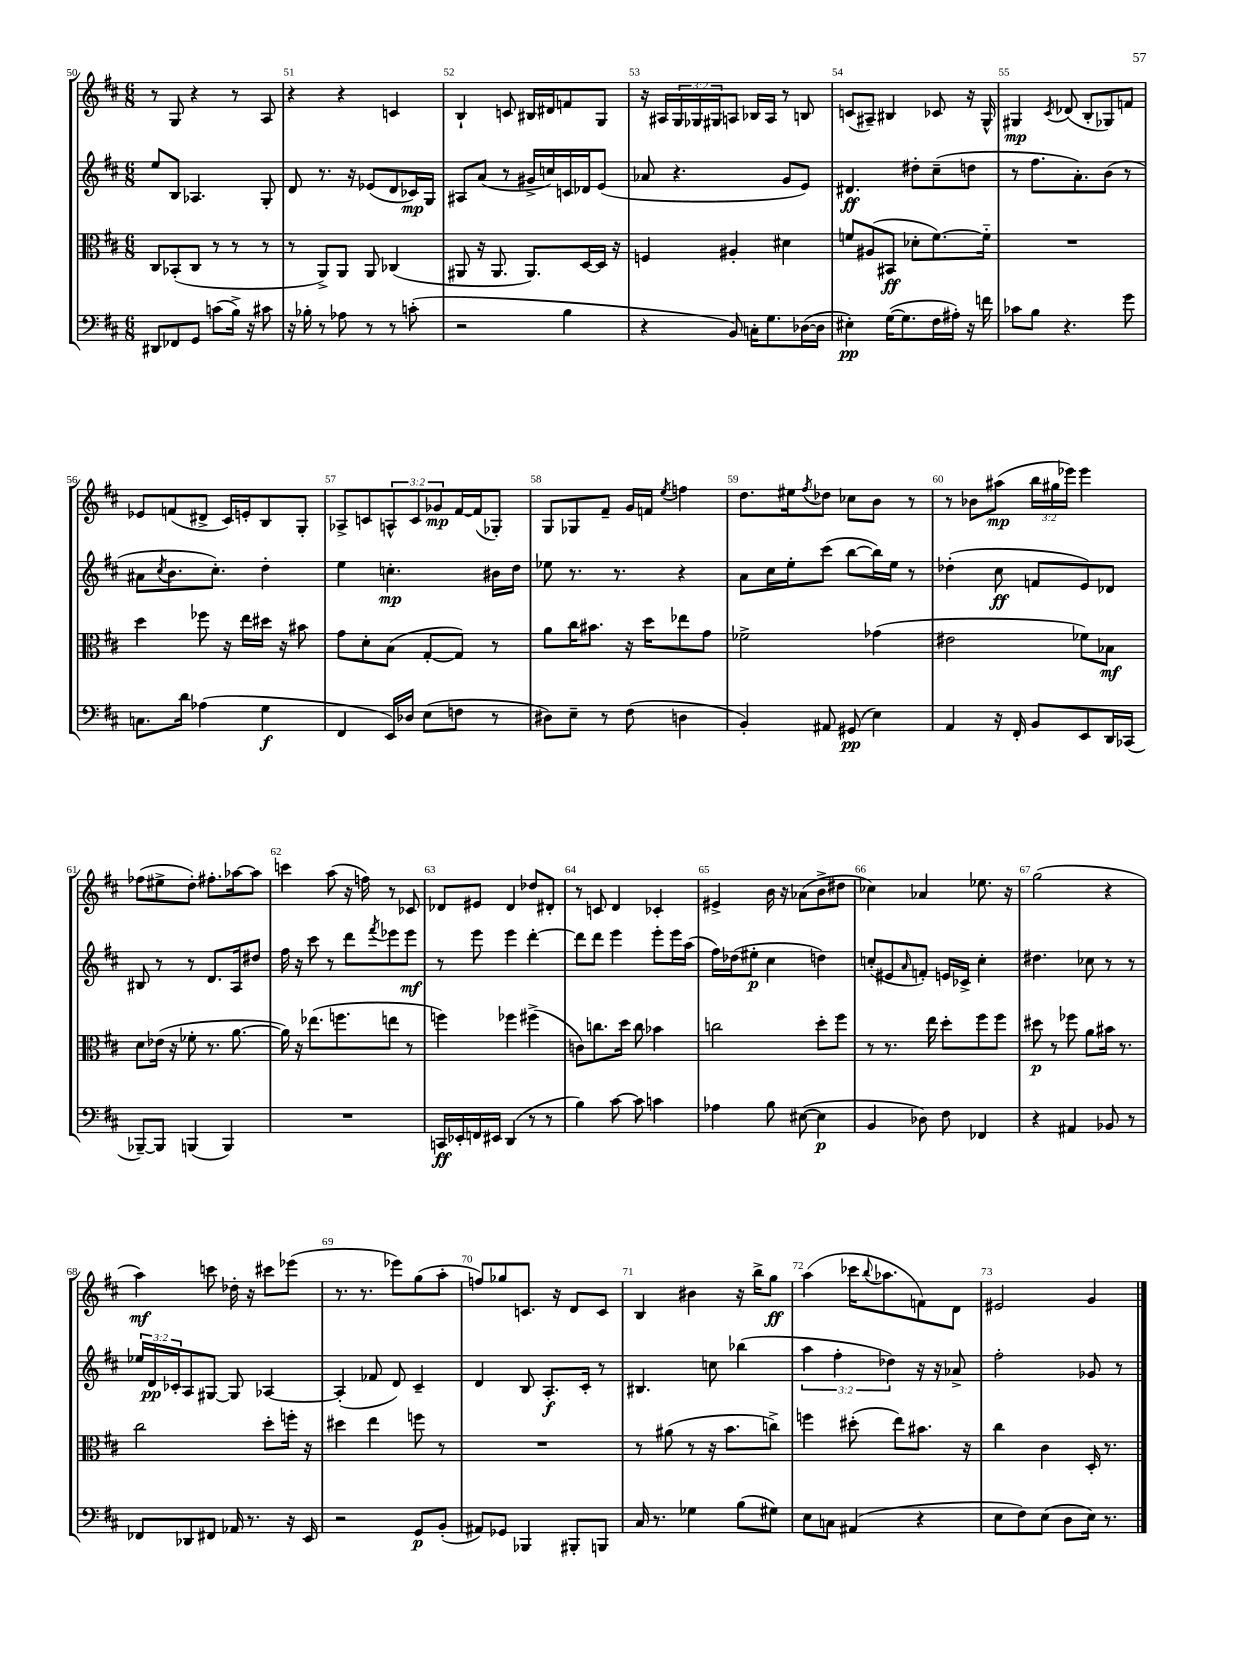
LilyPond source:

<<
\new StaffGroup <<
\new Staff = "s0" {
    \clef treble \key d \major \numericTimeSignature \time 6/8 \override Staff.TupletNumber.text = #tuplet-number::calc-fraction-text
    r8 g8 r4 r8 a8 |
    r4 r4 c'4 |
    b4-! c'8 bis16 dis'16 f'8 g8 |
    r16 ais16 \tuplet 3/2 { g16 ges16 gis16 } a8 bes16 a16 r8 b8 |
    c'8( ais8--) bis4 ces'8 r16 g16-^ |
    gis4\mp \acciaccatura { cis'8 } des'8( b8-. ges8) f'8 |
    ees'8 f'8( dis'8-> cis'16) e'16-. b8 g8-. |
    aes8-> c'8 \tuplet 3/2 { a8-^ c'8 ges'8\mp } fis'16~ fis'16( ges8-.) |
    g8 ges8 fis'8-- g'16 f'16 \acciaccatura { e''8 } f''4 |
    d''8. eis''16 \acciaccatura { fis''8 } des''8 ces''8 b'8 r8 |
    r8 bes'8 ais''8\mp( \tuplet 3/2 { b''16 gis''16 ees'''16) } ees'''4 |
    fes''8( eis''8-> d''8-.) fis''8.-. aes''16~ aes''8 |
    c'''4 a''8( r16 f''16) r8 ces'8 |
    des'8 eis'8 des'4 des''8 dis'8-. |
    r8 c'8 d'4 ces'4-. |
    eis'4-> b'16 r16 aes'8( b'8-> dis''8 |
    ces''4) aes'4 ees''8. r16 |
    g''2( r4 |
    a''4\mf) c'''8 des''16-. r16 cis'''8 ees'''8( |
    r8. r8. ees'''8) g''8( a''8-. |
    f''8) ges''8 c'8. r16 d'8 c'8 |
    b4 bis'4 r16 b''16-> g''8\ff |
    a''4( ces'''16 \appoggiatura { b''8 } aes''8. f'8) d'8 |
    eis'2 g'4 \bar "|." |
}
\new Staff = "s1" {
    \clef treble \key d \major \numericTimeSignature \time 6/8 \override Staff.TupletNumber.text = #tuplet-number::calc-fraction-text
    e''8 b8 aes4. g8-. |
    d'8 r8. r16 ees'8( d'8 ces'16\mp) g16 |
    ais8 a'8( r8 gis'16-> c''16) c'16 des'16 e'8( |
    aes'8 r4. g'8 e'8) |
    dis'4.\ff dis''8-. cis''8--( d''8 |
    r8 fis''8. a'8.-.) b'8( r8 |
    ais'8 \acciaccatura { cis''8 } b'8. cis''8.-.) d''4-. |
    e''4 c''4.-.\mp bis'16 d''16 |
    ees''8 r8. r8. r4 |
    a'8 cis''16 e''16-. cis'''8( b''8~ b''16) e''16 r8 |
    des''4-.( cis''8\ff f'8 e'8) des'8 |
    bis8 r8 r8 d'8. a16 dis''8 |
    fis''16 r16 cis'''8 r8 d'''8 \acciaccatura { fis'''8 } ees'''8 ees'''8\mf |
    r8 e'''8 e'''4 d'''4~-. |
    d'''8 d'''8 e'''4 e'''8-. e'''16 a''16( |
    fis''16) des''16( eis''8-.\p cis''4 d''4) |
    c''8-.( eis'8 \grace { a'16 } f'8-.) e'16 ces'16-> c''4-. |
    dis''4. ces''8 r8 r8 |
    \tuplet 3/2 { ees''16 d'16\pp ces'16-. } a8 gis8~ gis8 aes4~ |
    aes4-.( fes'8 d'8) cis'4-- |
    d'4 b8 a8.-.\f cis'16-. r8 |
    bis4. c''8 bes''4( |
    \tuplet 3/2 { a''4 fis''4-. des''4) } r16 r16 aes'8-> |
    fis''2-. ges'8 r8 \bar "|." |
}
\new Staff = "s2" {
    \clef alto \key d \major \numericTimeSignature \time 6/8
    cis8 bes,8-.( cis8 r8 r8 r8 |
    r8 a,8->) a,8 a,8 ces4( |
    ais,8 r16 ais,8. ais,8.) d16~ d16 r16 |
    f4 ais4-. dis'4 |
    f'8 ais8( bis,8\ff des'8-. f'8.~) f'16-_ |
    R2. |
    d''4 fes''8 r16 e''16 dis''16 r16 bis'8 |
    g'8 d'8-. b8( g8~-. g8) r8 |
    a'8 cis''16 bis'8. r16 d''16 ees''8 g'8 |
    fes'2-> ges'4( |
    eis'2 fes'8) bes8\mf |
    d'8 ees'16( r16 fes'8-. r8. a'8.~ |
    a'16) r16 ees''8.( f''8. e''8 r8 |
    f''4) fes''4 fis''4->( |
    c'8) c''8. d''16 c''8 bes'4 |
    c''2 d''8-. fis''8 |
    r8 r8. e''16 d''8-. fis''8 fis''8 |
    dis''8\p r8 fes''8 a'8 bis'16 r8. |
    cis''2 d''8-. f''16-. r16 |
    dis''4 e''4 f''8 r8 |
    R2. |
    r8 ais'8( r8 r16 b'8. c''8->) |
    f''4 dis''8-.( e''8) bis'8. r16 |
    cis''4 cis'4 d16-. r8. \bar "|." |
}
\new Staff = "s3" {
    \clef bass \key d \major \numericTimeSignature \time 6/8
    dis,8 fes,8 g,8 c'8( b16->) r16 cis'8 |
    r16 bes16-. r8 aes8 r8 r8 c'8-.( |
    r2 b4 |
    r4 b,8) c16-. g8. des16~( des16 |
    eis4-.\pp) g16~( g8. fis16 ais16-.) r16 f'16 |
    ces'8 b8 r4. g'8 |
    c8. d'16 aes4( g4\f |
    fis,4 e,16) des16 e8( f8 r8 |
    dis8) e8-- r8 fis8( d4 |
    b,4-.) ais,8 gis,8\pp( e4) |
    a,4 r16 fis,16-. b,8 e,8 d,16 ces,16( |
    bes,,8~--) bes,,8 b,,4( b,,4) |
    R2. |
    c,16\ff ees,16-. f,16 eis,16 d,4( r8 r8 |
    b4) cis'8~ cis'8 c'4 |
    aes4 b8 eis8~( eis4\p |
    b,4 des8) fis8 fes,4 |
    r4 ais,4 bes,8 r8 |
    fes,8 des,8 fis,8 aes,16 r8. r16 e,16 |
    r2 g,8\p b,8-.( |
    ais,8) ges,8 bes,,4 bis,,8-. b,,8 |
    cis16 r8. ges4 b8( gis8) |
    e8 c8 ais,4( r4 |
    e8 fis8) e8( d8 e16) r8. \bar "|." |
}
>>
>>
\layout { \context { \Score currentBarNumber = #50 \override BarNumber.break-visibility = ##(#f #t #t) barNumberVisibility = #all-bar-numbers-visible } }
